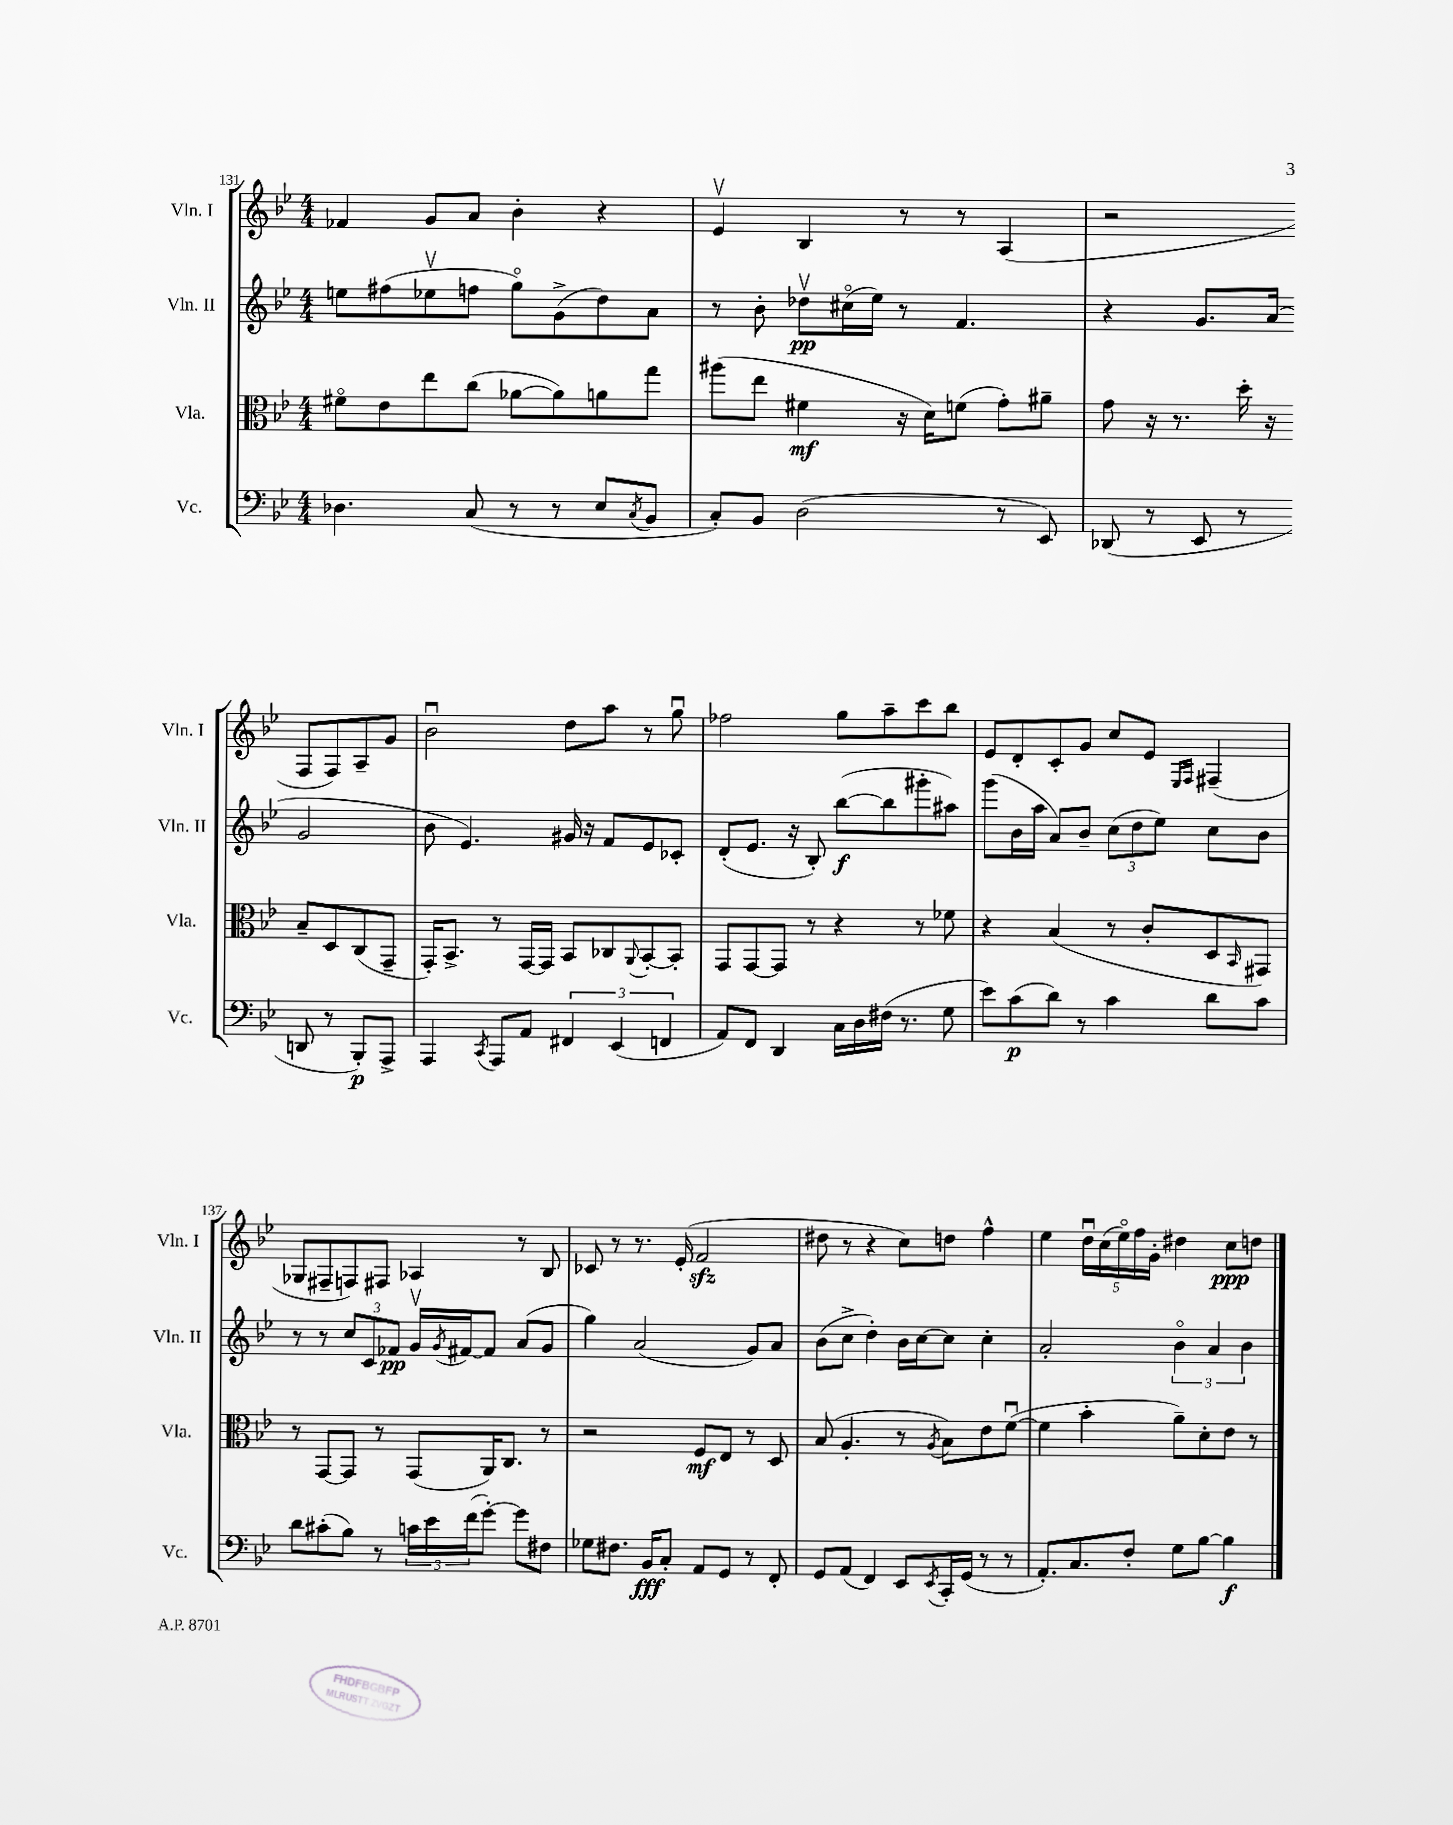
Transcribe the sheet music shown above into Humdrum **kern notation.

**kern	**kern	**kern	**kern
*staff4	*staff3	*staff2	*staff1
*clefF4	*clefC3	*clefG2	*clefG2
*k[b-e-]	*k[b-e-]	*k[b-e-]	*k[b-e-]
*M4/4	*M4/4	*M4/4	*M4/4
4.D-\	8f#o\L	8ee\L	4f-/
.	8e-\	(8ff#\	.
.	8ee-\	8ee-v\	8g/L
(8C/	(8cc\J	8ff\J	8a/J
8r	[8a-\L	8ggo\L)	4b-'\
8r	8a-\])	(8g^\	.
8E-/L	8a\	8dd\)	4r
8qC/	.	.	.
8BB-/J	8gg\J	8a\J	.
=	=	=	=
8C'/L)	(8aa#\L	8r	4e-v/
8BB-/J	8ee-\J	8b-'\	.
(2D\	4f#\	8dd-v\L	4B-/
.	.	(16cc#o\L	.
.	.	16ee-\JJ)	.
.	16r	8r	8r
.	16d\LK)	.	.
.	(8f\J	4.f/	8r
8r	8g'\L)	.	(4A/
8EE-/)	8a#~\J	.	.
=	=	=	=
(8DD-/	8g\	4r	2r
8r	16r	.	.
.	8.r	.	.
8EE-/	.	8.g/L	.
8r	16dd'\	.	.
.	16r	(16a/Jk	.
8DD/	8B-~/L	2g/	8F/L
8r	8D/	.	8F/)
8BBB-'/L)	(8C/	.	8A~/
8AAA^/J	8GG~/J	.	8g/J
=	=	=	=
4AAA/	16GG'/LK)	8b-\	2b-u\
.	8.BB-^/J	.	.
.	.	4.e-/)	.
8qCC/	.	.	.
8AAA/L	8r	.	.
8AA/J	[16GG/LL	.	.
.	16GG/]JJ	.	.
6FF#/	8BB-/L	16g#/	8dd\L
.	.	16r	.
.	8C-/	8f/L	8aa\J
(6EE-/	.	.	.
.	8qqAA/	.	.
.	[8BB-'/	8e-/	8r
6FF/	.	.	.
.	8BB-'/]J	8c-'/J	8ggu\
=	=	=	=
8AA/L)	8GG/L	(8d'/L	2ff-\
8FF/J	[8GG/	8.e-/J	.
4DD/	8GG/]J	.	.
.	.	16r	.
.	8r	8B-'/)	.
16C\LL	4r	([8bb-\L	8gg\L
16D\	.	.	.
(16F#\JJ	.	8bb-\]	8aa~\
8.r	.	.	.
.	8r	8ggg#'\	8ccc\
8G\	8f-\	8aa#\J)	8bb-\J
=	=	=	=
8e-\L)	4r	(8ggg\L	8e-/L
(8c\	.	16b-\L	8d'/
.	.	16aa\JJ	.
8d\J)	(4B-/	8a/L)	8c'/
8r	.	8b-~/J	8g/J
4c\	8r	(12cc\L	8cc/L
.	.	12dd\	.
.	8c'/L	.	8e-/J
.	.	12ee-\J)	.
.	.	.	16qqE-/LL
.	.	.	16qqF/JJ
8d\L	8D/	8cc\L	(4F#~/
.	16qqBB-/	.	.
8c\J	8GG#/J)	8b-\J	.
=	=	=	=
8d\L	8r	8r	8G-/L
(8c#'\	[8GG/L	8r	8F#~/
8B-\J)	8GG/]J	12cc/L	8F/)
.	.	12c/	.
8r	8r	.	8F#/J
.	.	12f-/J	.
24c\LL	(8GG/L	16gv/LL	4A-/
24e-\	.	.	.
.	.	8qg/	.
.	.	[16f#/J	.
(24f\J	.	.	.
[8g'\J)	16AA/K)	8f#/]J	.
.	8.C/J	.	.
8g\]L	.	(8a/L	8r
8F#\J	8r	8g/J	8B-/
=	=	=	=
8G-\L	2r	4gg\)	8c-/
8.F#\J	.	.	8r
.	.	(2a/	8.r
16BB-/LK	.	.	.
8C'/J	.	.	.
.	.	.	(16e-'/
8AA/L	8F/L	.	2f/
8GG/J	8E-/J	.	.
8r	8r	8g/L)	.
8FF'/	8D/	8a/J	.
=	=	=	=
8GG/L	(8B-/	(8b-\L	8dd#\
(8AA/J	4.A'/	8cc^\J	8r
4FF/)	.	4dd'\)	4r
8EE-/L	8r	16b-\LL	8cc\L)
.	.	[16cc\J	.
8qEE-/	8qA/	.	.
16CC'/L	8B-\L)	8cc\]J	8dd\J
(16GG/JJ	.	.	.
8r	8e-\	4cc'\	4ff^^\
8r	([8fu\J	.	.
=	=	=	=
8.AA'/L)	4f\]	2a'/	4ee-\
8.C/	.	.	.
.	4b-'\	.	20ddu\LL
.	.	.	(20cc\
.	.	.	20ee-o\)
8F'/J	.	.	.
.	.	.	20ff\
.	.	.	20g'\JJ
8G\L	8a~\L)	6b-o\	4dd#\
[8B-\J	8d'\	.	.
.	.	6a/	.
4B-\]	8e-\J	.	8cc\L
.	.	6b-\	.
.	8r	.	8dd\J
==	==	==	==
*-	*-	*-	*-
